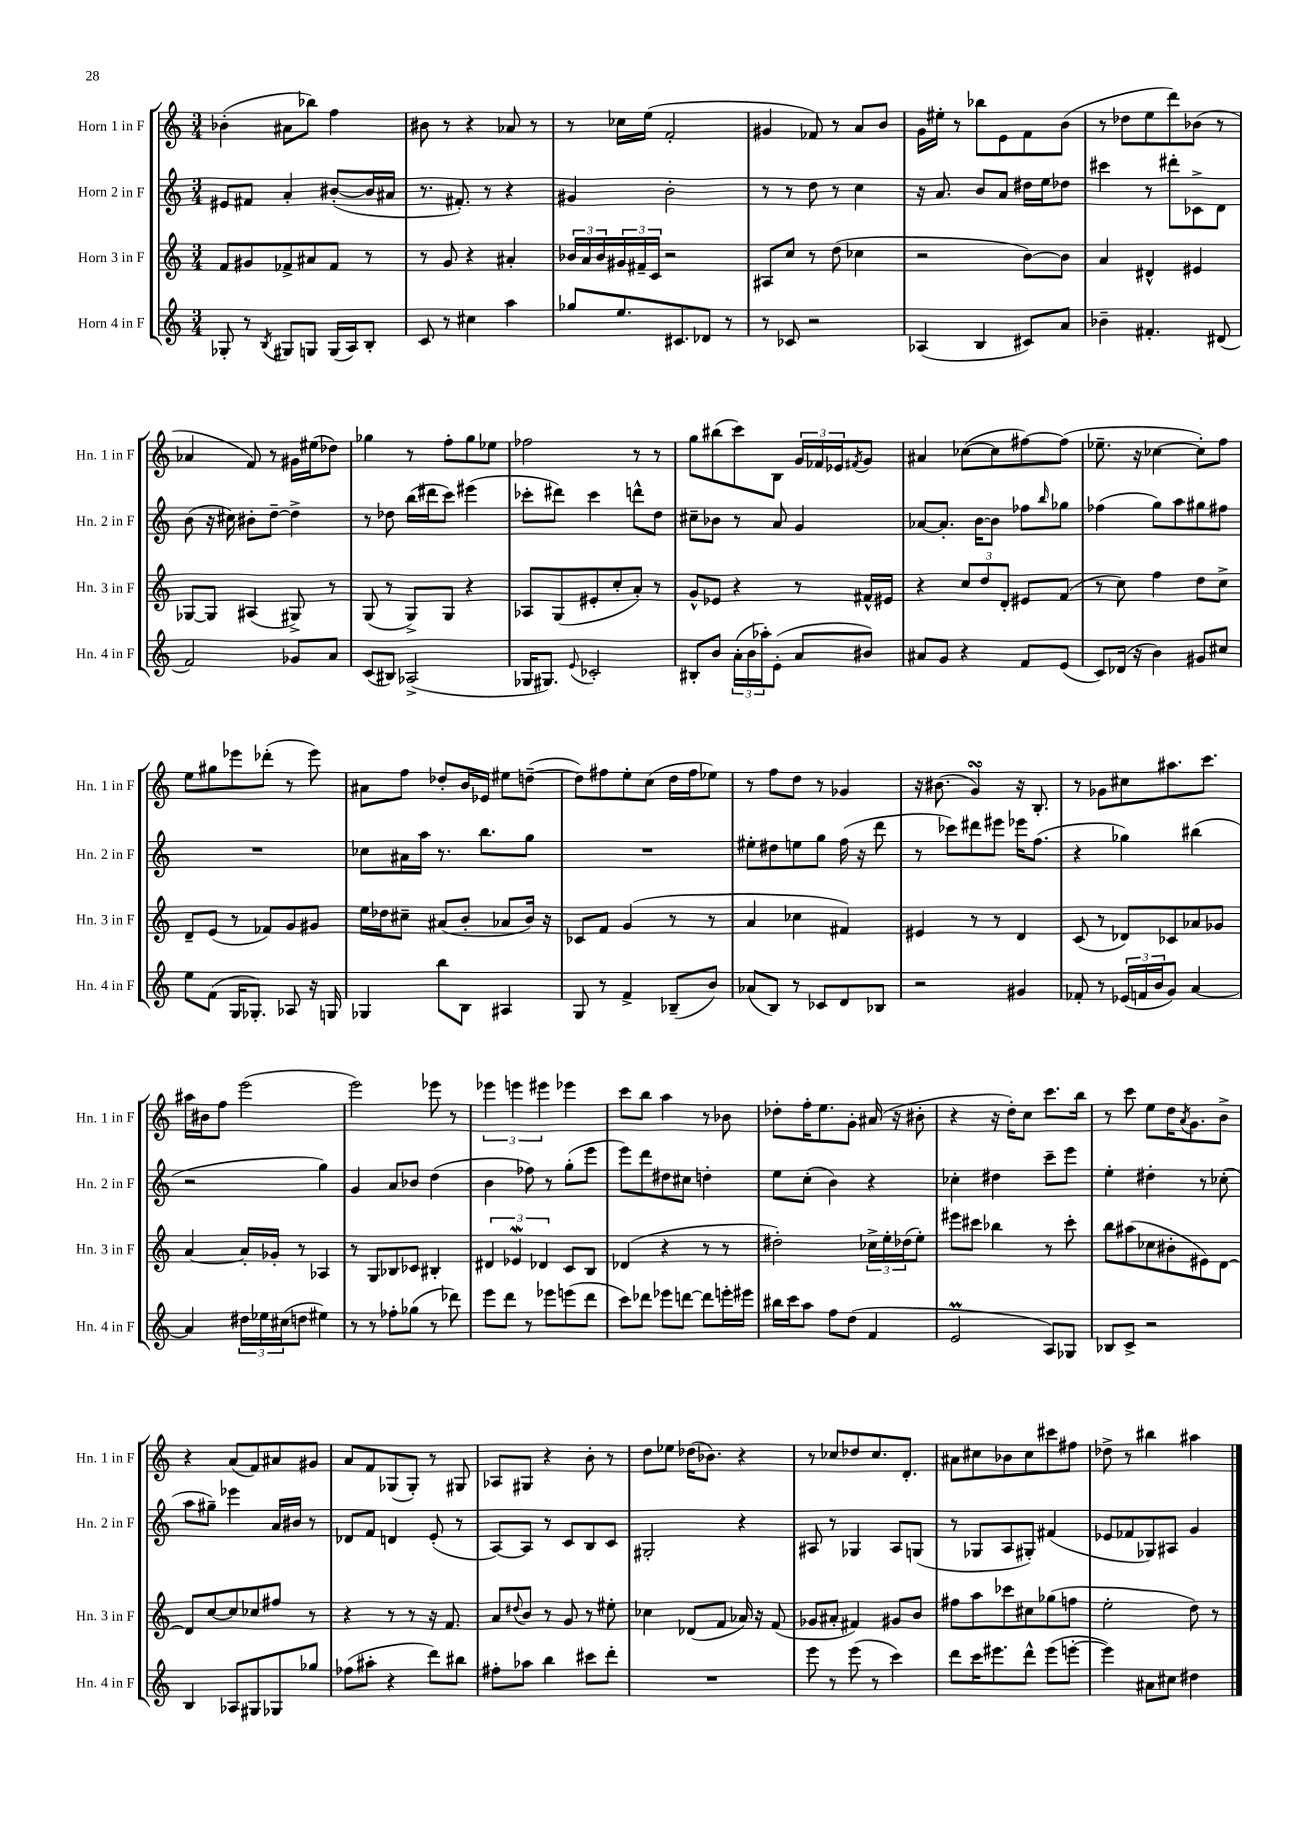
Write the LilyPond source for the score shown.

<<
\new StaffGroup <<
\new Staff = "s0" \with { instrumentName = "Horn 1 in F" shortInstrumentName = "Hn. 1 in F" } {
    \clef treble \key c \major \numericTimeSignature \time 3/4
    bes'4-.( ais'8 bes''8) f''4 |
    bis'8 r8 r4 aes'8 r8 |
    r8 ces''16 e''16( f'2-. |
    gis'4 fes'8) r8 a'8 b'8 |
    g'16 eis''16-. r8 bes''8 e'8 f'8 b'8( |
    r8 des''8 e''8 d'''8) bes'8( r8 |
    aes'4 f'8) r8 gis'16 eis''16( des''8) |
    ges''4 r8 f''8-. ges''8 ees''8 |
    fes''2 r8 r8 |
    g''8 bis''8( c'''8) b8 \tuplet 3/2 { g'16 fes'16 ees'16 } \acciaccatura { fis'8 } g'8 |
    ais'4 ces''8~( ces''8 fis''8~) fis''8( |
    ees''8.-- r16 ces''4~ ces''8-.) f''8 |
    e''8 gis''8 ees'''8 des'''8-.( r8 ees'''8) |
    ais'8 f''8 des''8-. b'16 ees'16 eis''8 d''8~--( |
    d''8) fis''8 e''8-. c''8( d''16 fis''16 ees''8) |
    r8 f''8 d''8 r8 ges'4 |
    r16 bis'8.( g'4\turn) r16 b8.-. |
    r8 ges'8 cis''8 ais''8. c'''8. |
    ais''16 bis'16 f''8 e'''2( |
    e'''2) ees'''8 r8 |
    \tuplet 3/2 { ees'''4 e'''4 eis'''4 } ees'''4 |
    c'''8 b''8 a''4 r8 bes'8 |
    des''8-. f''16-. e''8. g'8-. ais'16( r16 bis'8-. |
    r4 r16 d''16-.) c''8 c'''8. b''16 |
    r8 c'''8 e''8 d''16 \acciaccatura { a'8 } g'8. b'8-> |
    r4 a'8( f'8) ais'8 gis'8 |
    a'8 f'8 ges8( ges8-.) r8 gis8 |
    aes8 gis8 r4 b'8-. r8 |
    d''8 ees''8 des''16( bes'8.) r4 |
    r8 ces''8 des''8 ces''8. d'8.-. |
    ais'8 cis''8 bes'8 cis''8 cis'''8 fis''8 |
    des''8-> r8 bis''4 ais''4 \bar "|." |
}
\new Staff = "s1" \with { instrumentName = "Horn 2 in F" shortInstrumentName = "Hn. 2 in F" } {
    \clef treble \key c \major \numericTimeSignature \time 3/4
    eis'8 fis'8 a'4-. bis'8~-.( bis'16 ais'16 |
    r8. fis'8.-.) r8 r4 |
    gis'4 b'2-. |
    r8 r8 d''8 r8 c''4 |
    r16 a'8. b'8 a'8 dis''16 e''16 des''8 |
    cis'''4 r8 dis'''8-. ces'8-> d'8 |
    b'8( r16 cis''16) bis'8-. d''8~-- d''4-> |
    r8 des''8 b''16( dis'''16 c'''8) eis'''4( |
    ces'''8-. dis'''8) ces'''4 d'''8-^ d''8 |
    cis''8-- bes'8 r8 a'8 g'4 |
    aes'8~ aes'8.-. b'16~ b'8 fes''8 \grace { b''16 } ges''8 |
    fes''4( g''8) a''8 gis''8 fis''8 |
    R2. |
    ces''8 ais'16 a''16 r8. b''8. g''8 |
    R2. |
    eis''8-. dis''8 e''8 g''8 f''16( r16 d'''8 |
    r8 ces'''8) dis'''8 eis'''8 ees'''16 f''8.( |
    r4 ges''4) bis''4( |
    r2 g''4) |
    g'4 a'8 bes'8 d''4( |
    b'4 fes''8) r8 g''8-.( e'''8 |
    e'''8) d'''8 dis''8 cis''8 d''4-. |
    e''8 c''8-.( b'4) r4 |
    ces''4-. dis''4 c'''8-- e'''8 |
    e''4-. dis''4-. r8 ces''8-.( |
    a''8 gis''8--) ees'''4 a'16 bis'16 r8 |
    des'8 f'8 d'4 e'8-.( r8 |
    a8~) a8 r8 c'8 b8 c'8 |
    gis2-. r4 |
    ais8 r8 ges4 ais8 g8( |
    r8 ges8 a8 gis8-.) fis'4( |
    ees'8 fes'8 ges8) ais8 g'4 \bar "|." |
}
\new Staff = "s2" \with { instrumentName = "Horn 3 in F" shortInstrumentName = "Hn. 3 in F" } {
    \clef treble \key c \major \numericTimeSignature \time 3/4
    f'8 gis'8 fes'8-> ais'8 fes'8 r8 |
    r8 g'8 r4 ais'4-. |
    \tuplet 3/2 { bes'16 a'16 bes'16 } \tuplet 3/2 { gis'16 fis'16-- c'16 } r2 |
    ais8 c''8 r8 d''8( ces''4 |
    r2 b'8~) b'8 |
    a'4 dis'4-^ eis'4 |
    ges8~ ges8 ais4( gis8->) r8 |
    g8( r8 g8->) g8 r4 |
    aes8 g8( eis'8-. c''8-. a'8-.) r8 |
    g'8-^ ees'8 r4 r8 fis'16-^ eis'16 |
    r4 \tuplet 3/2 { c''8 d''8 d'8-. } eis'8 f'8( |
    r8 c''8) f''4 d''8 c''8-> |
    d'8-- e'8( r8 fes'8) g'8 gis'8 |
    e''16 des''16 cis''8-- ais'8( b'8-. aes'8 b'16) r16 |
    ces'8 f'8 g'4( r8 r8 |
    a'4 ces''4 fis'4) |
    eis'4 r8 r8 d'4 |
    c'8( r8 des'8) ces'8 aes'8 ges'8 |
    a'4~ a'16-. ges'16-. r8 aes4 |
    r8 g8 bes8 ces'8 bis4-. |
    \tuplet 3/2 { dis'4 ees'4\mordent des'4 } c'8 b8 |
    des'4( r4 r8 r8 |
    dis''2-.) \tuplet 3/2 { ces''16-> e''16-. des''16( } e''8-.) |
    eis'''8 cis'''8 bes''4 r8 cis'''8-. |
    b''8 ais''8( ces''8 bis'8-. eis'8) d'8~ |
    d'8 c''8~ c''8 ces''8 fis''8 r8 |
    r4 r8 r8 r16 f'8. |
    a'8 \appoggiatura { dis''8 } b'8 r8 g'8 r8 eis''8-. |
    ces''4 des'8( f'8 aes'16) r16 f'8( |
    ges'8 ais'8-. fis'4) gis'8 b'8 |
    fis''8 a''8 ces'''8 cis''8 ges''8( f''8 |
    e''2-. d''8) r8 \bar "|." |
}
\new Staff = "s3" \with { instrumentName = "Horn 4 in F" shortInstrumentName = "Hn. 4 in F" } {
    \clef treble \key c \major \numericTimeSignature \time 3/4
    ges8-. r8 \acciaccatura { b8 } gis8 g8 g16( a16) b8-. |
    c'8 r8 cis''4 a''4 |
    ges''8 e''8. cis'8. des'8 r8 |
    r8 ces'8 r2 |
    aes4( b4 cis'8) a'8 |
    bes'4-- fis'4.-. dis'8( |
    f'2) ges'8 a'8 |
    c'8( bis8) aes2->( |
    ges16 gis8.) \appoggiatura { e'8 } ces'2-. |
    bis8-. b'8 \tuplet 3/2 { a'16-.( b'16 aes''16-.) } e'8-.( a'8 bis'8) |
    ais'8 g'8 r4 f'8 e'8( |
    c'8) des'16( r16 b'4) gis'8 cis''8 |
    e''8 f'8( g16 ges8.-.) aes8 r16 g16 |
    ges4 b''8 b8 ais4 |
    g8 r8 f'4-> bes8--( b'8) |
    aes'8( b8) r8 ces'8 d'8 bes8 |
    r2 gis'4 |
    fes'8-. r8 \tuplet 3/2 { ees'16( f'16 b'16 } g'8) a'4~ |
    a'4 \tuplet 3/2 { dis''16 ees''16 cis''16( } d''8 eis''4) |
    r8 r8 fes''8-. ges''8( r8 des'''8) |
    e'''8 d'''8 r8 ees'''8 e'''8( d'''8 |
    c'''8) des'''8 ees'''8 d'''8~ d'''8 e'''16-. eis'''16 |
    bis''16 c'''16 a''8 f''8 d''8( f'4 |
    e'2\prall a8) ges8 |
    bes8 c'8-> r2 |
    b4 aes8 gis8 ges8 ges''8 |
    fes''8( ais''8-. r4 d'''8) bis''8 |
    fis''8-. aes''8 b''4 cis'''8 d'''8-. |
    R2. |
    e'''8 r8 e'''8( r8 c'''4) |
    d'''8 c'''16 eis'''8. d'''8-^ eis'''8( e'''8~-. |
    e'''4) ais'8 cis''8 dis''4 \bar "|." |
}
>>
>>
\layout { \context { \Score \remove "Bar_number_engraver" } }
